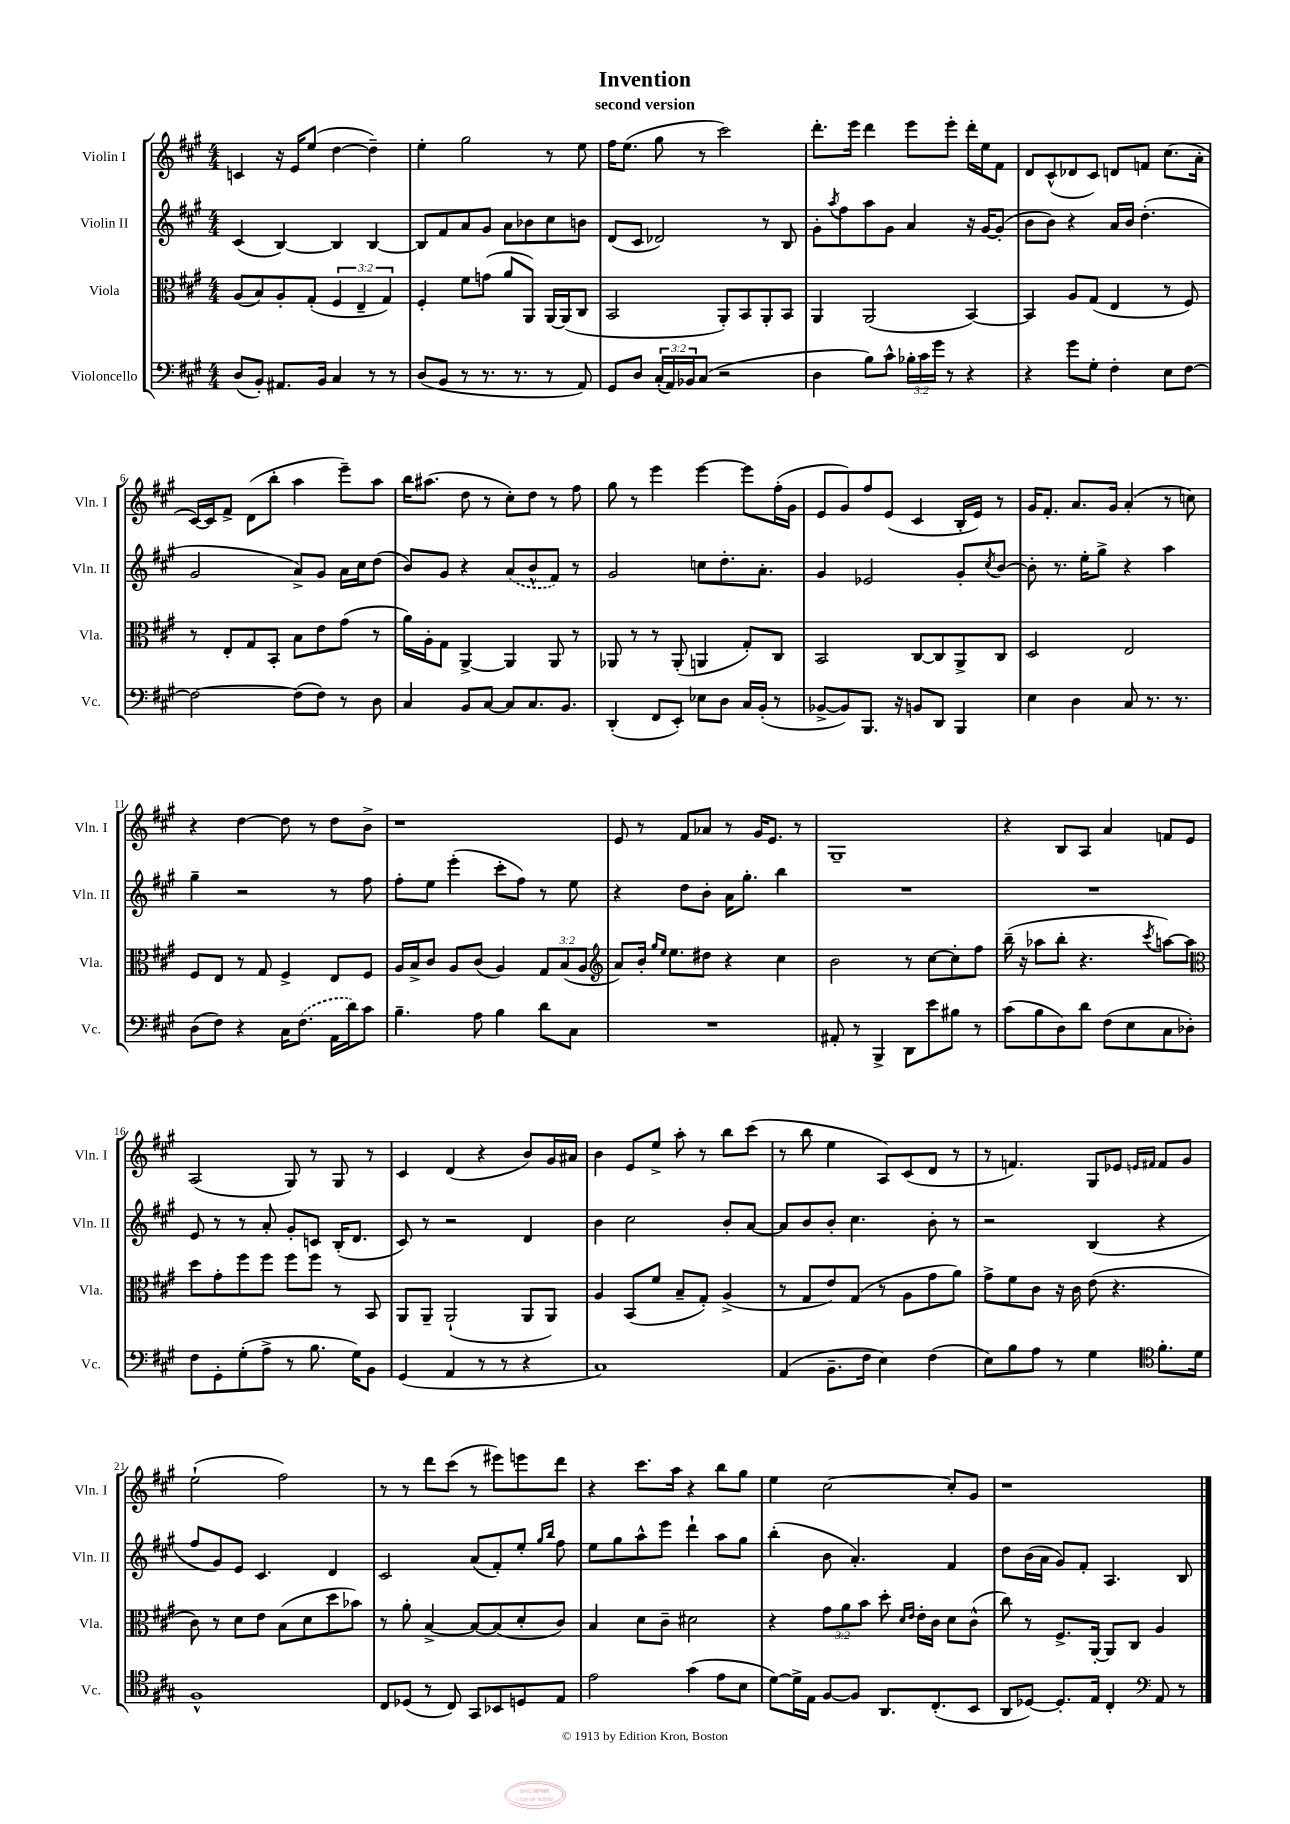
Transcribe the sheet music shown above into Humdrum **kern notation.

**kern	**kern	**kern	**kern
*staff4	*staff3	*staff2	*staff1
*clefF4	*clefC3	*clefG2	*clefG2
*k[f#c#g#]	*k[f#c#g#]	*k[f#c#g#]	*k[f#c#g#]
*M4/4	*M4/4	*M4/4	*M4/4
(8D/L	(8A/L	(4c#/	4c/
8BB'/J)	8B/)	.	.
8.AA#/L	8A'/	[4B/)	16r
.	.	.	16e/LK
.	(8G#'/J	.	(8ee/J
16BB/Jk	.	.	.
4C#/	6F#/	4B/]	[4dd\
.	6E~/	.	.
8r	.	[4B/	4dd~\])
.	6G#/)	.	.
8r	.	.	.
=	=	=	=
(8D/L	4F#'/	8B/]L	4ee'\
8BB/J	.	8f#/	.
8r	8f#\L	8a/	2gg#\
8.r	(8g\J	8g#/J	.
.	8a/L	8a\L	.
8.r	.	.	.
.	8AA/J)	8b-\	.
8r	[16AA/LL	8cc#\	8r
.	(16AA/]J	.	.
8AA/)	8C#/J	8b\J	8ee\
=	=	=	=
8GG#/L	2BB/	(8d/L	16ff#\LK
.	.	.	(8.ee\J
8D/J	.	8c#/J	.
(24C#'/LL	.	2d-/)	8gg#\
24AA/)	.	.	.
24BB-/J	.	.	.
(8C#/J	.	.	8r
2r	8AA'/L)	.	2ccc#\)
.	8BB/	.	.
.	8AA'/	8r	.
.	8BB/J	8B/	.
=	=	=	=
4D\	4AA/	8g#'\L	8.ddd'\L
.	.	8qaa/	.
.	.	8ff#\	.
.	.	.	16eee\Jk
8B\L)	(2AA/	8aa\	4ddd\
8c#^^\J	.	8g#\J	.
24B-'\LL	.	4a/	8eee\L
24c#\	.	.	.
24g#\JJ	.	.	.
8r	.	.	8eee'\J
4r	[4BB/)	16r	16ddd'\LL
.	.	[16g#/LK	16ee\J
.	.	(8g#'/]J	8f#\J
=	=	=	=
4r	4BB/]	8b\L	8d/L
.	.	8b\J)	(8c#^^/
8g#\L	8A/L	4r	8d-/
8G#'\J	(8G#/J	.	8c#/J)
4F#'\	4E/	16a/LL	8d/L
.	.	16b/JJ	.
.	.	(4.dd'\	8f/J
8E\L	8r	.	(8.cc#\L
[8F#\J	8F#/)	.	.
.	.	.	16a'\Jk
=	=	=	=
2F#\_	8r	2g#/	[16c#/LL)
.	.	.	16c#/]J
.	8E'/L	.	8f#^/J
.	8G#/	.	(8d\L
.	8BB'/J	.	8bb'\J
(8F#\]L	8B\L	8a^/L)	4aa\
8F#\J)	8e\	8g#/J	.
8r	(8g#\J	16a\LL	8eee~\L)
.	.	16cc#\J	.
8D\	8r	(8dd\J	8aa\J
=	=	=	=
4C#/	16a\LL)	8b/L)	16bb\LK
.	16A'\J	.	(8.aa#\J
.	8G#\J	8g#/J	.
8BB/L	[4AA^/	4r	8dd\
[8C#/J	.	.	8r
8C#/]L	4AA/]	(8a/L	8cc#'\L)
8.C#/	.	8b^^/	8dd\J
.	8AA/	8f#/J)	8r
8.BB/J	.	.	.
.	8r	8r	8ff#\
=	=	=	=
(4DD'/	8AA-/	2g#/	8gg#\
.	8r	.	8r
8FF#/L	8r	.	4eee\
8EE'/J)	(8AA-'/	.	.
8E-\L	4AA/	8cc\L	[4eee\
8D\J	.	8.dd'\	.
16C#/LL	8G#'/L)	.	8eee\]L
(16BB'/JJ	.	8.a'\J	.
8r	8C#/J	.	(16ff#'\L
.	.	.	16g#\JJ
=	=	=	=
[8BB-^/L	2BB/	4g#/	8e/L
8BB-/])	.	.	8g#/)
8.BBB/J	.	2e-/	8ff#/
.	.	.	(8e/J
16r	.	.	.
8BB/L	[8C#/L	.	4c#/
8DD/J	8C#/]	.	.
4BBB/	8AA^/	8g#'/L	16B'/LL
.	.	.	16e/JJ)
.	.	8qcc#/	.
.	8C#/J	[8b/J	8r
=	=	=	=
4E\	2D/	8b'\]	16g#/LK
.	.	.	8.f#'/J
.	.	8.r	.
4D\	.	.	8.a/L
.	.	16ee'\LK	.
.	.	8gg#^\J	.
.	.	.	16g#/Jk
8C#/	2E/	4r	(4a'/
8.r	.	.	.
.	.	4aa\	8r
8.r	.	.	.
.	.	.	8cc\)
=	=	=	=
(8D\L	8F#/L	4gg#~\	4r
8F#\J)	8E/J	.	.
4r	8r	2r	[4dd\
.	8G#/	.	.
16C#\LK	4F#^/	.	8dd\]
(8.F#\J	.	.	.
.	.	.	8r
16AA\LL	8E/L	8r	8dd\L
16d\J)	.	.	.
8c#\J	8F#/J	8ff#\	8b^\J
=	=	=	=
4.B~\	16A/LL	8ff#'\L	1r
.	16B^/J	.	.
.	8c#/J	8ee\J	.
.	8A/L	(4eee'\	.
8A\	(8c#/J	.	.
4B\	4A/)	8ccc#'\L	.
.	.	8ff#\J)	.
8d\L	12G#/L	8r	.
.	(12B/	.	.
8C#\J	.	8ee\	.
.	12A/J	.	.
=	=	=	=
*	*clefG2	*	*
1r	8a/L)	4r	8e/
.	16b'/Jk	.	8r
.	16qqgg#/LL	.	.
.	16qqee/JJ	.	.
.	8.ee\L	.	.
.	.	8dd\L	8f#/L
.	8dd#\J	8b'\J	8a-/J
.	4r	16a\LK	8r
.	.	8.gg#'\J	.
.	.	.	16g#/LK
.	.	.	8.e/J
.	4cc#\	4bb\	.
.	.	.	8r
=	=	=	=
8AA#'/	2b\	1r	1G#~
8r	.	.	.
4BBB^/	.	.	.
8DD\L	8r	.	.
8e\	[8cc#\L	.	.
8B#\J	8cc#'\]	.	.
8r	8ff#\J	.	.
=	=	=	=
(8c#\L	(16bb~\	1r	4r
.	16r	.	.
8B\	8aa-\L	.	.
8D\)	8bb'\J	.	8B/L
8d\J	4.r	.	8A/J
(8F#\L	.	.	4a/
8E\	.	.	.
.	8qccc#/	.	.
8C#\	[8aa\L)	.	8f/L
8D-'\J)	8aa\]J	.	8e/J
=	=	=	=
*	*clefC3	*	*
8F#\L	8dd\L	8e/	(2A/
8GG#'\	8g#'\	8r	.
(8G#'\	8ff#\	8r	.
8A^\J	8ff#\J	8a'/	.
8r	8ff#\L	8g#'/L	8G#/)
8.B\	8ff#\J	8c/J	8r
.	8r	(16B'/LK	8G#/
16G#\LK)	.	8.d/J	.
8BB\J	8BB/	.	8r
=	=	=	=
(4GG#/	8AA/L	8c#/)	4c#/
.	8AA~/J	8r	.
4AA/	(2AA`/	2r	(4d/
8r	.	.	4r
8r	.	.	.
4r	8AA/L	4d/	8b/L)
.	8AA/J)	.	16g#/L
.	.	.	16a#/JJ
=	=	=	=
1C#)	4A/	4b\	4b\
.	(8BB/L	2cc#\	8e/L
.	8f#/J	.	8ee^/J
.	8B~/L	.	8aa'\
.	8G#'/J)	.	8r
.	(4A^/	8b'/L	8bb\L
.	.	[8a/J	(8ccc#\J
=	=	=	=
(4AA/	8r	8a/]L	8r
.	8G#/L	8b/	8bb\
8.BB~\L	8e/)	8b'/J	4ee\
.	(8G#/J	4.cc#\	.
16F#\Jk	.	.	.
4E\)	8r	.	8A/L)
.	8A\L	.	(8c#/
(4F#\	8g#\	8b'\	8d/J
.	8a\J)	8r	8r
=	=	=	=
8E\L)	8g#^\L	2r	8r
8B\	8f#\	.	4.f/)
8A\J	8c#\J	.	.
8r	16r	.	.
.	16c#\	.	.
4G#\	(8e\	(4B/	8G#/L
.	4.r	.	8e-/J
*clefC4	*	*	*
.	.	.	16qqe/LL
.	.	.	16qqf#/JJ
8.f#'\L	.	4r	8f#/L
.	.	.	8g#/J
16d\Jk	.	.	.
=	=	=	=
1F#^^	8c#\)	8ff#/L	(2ee`\
.	8r	8g#/)	.
.	8d\L	8e/J	.
.	8e\J	4.c#/	.
.	(8B\L	.	2ff#\)
.	8d\	.	.
.	8dd\	4d/	.
.	8b-\J)	.	.
=	=	=	=
8C#/L	8r	2c#/	8r
(8D-/J	8a'\	.	8r
8r	[4B^/	.	8ddd\L
8C#/)	.	.	(8ccc#\J
8GG#/L	8B/_L	(8a/L	8r
8BB-/	(8B/]	8f#'/)	8eee#\L)
8D/	8d'/	8ee'/J	8eee\
.	.	16qqgg#/LL	.
.	.	16qqbb/JJ	.
8E/J	8c#/J)	8ff#\	8ddd\J
=	=	=	=
2e\	4B/	8ee\L	4r
.	.	8gg#\	.
.	8d\L	8aa^^\	8.ccc#\L
.	8c#~\J	8eee\J	.
.	.	.	16aa\Jk
(4g#\	2d#\	4ddd`\	4r
8e\L	.	8aa\L	8bb\L
8B\J	.	8gg#\J	8gg#\J
=	=	=	=
[8d\L)	4r	(4bb'\	4ee\
16d^\]L	.	.	.
16E\JJ	.	.	.
[8F#/L	12g#\L	8b\	[2cc#\
.	12a\	.	.
8F#/]J	.	4.a'/)	.
.	12b\J	.	.
8.AA/L	8dd'\	.	.
.	16qqd/LL	.	.
.	16qqe/JJ	.	.
.	16e'\LL	.	.
(8.C#'/	16c#\JJ	.	.
.	8d\L	4f#/	8cc#'/]L
8BB/J	(8c#^^\J	.	8g#/J
=	=	=	=
8AA/L	8cc#\)	8dd\L	1r
[8D-/J)	8r	(16b\L	.
.	.	16a\JJ	.
8.D-'/]L	8.F#^/L	8g#/L)	.
.	.	8f#'/J	.
16E/Jk	[16AA'/Jk	.	.
4C#'/	8AA/]L	4.A/	.
.	8C#/J	.	.
*clefF4	*	*	*
8AA/	4A/	.	.
8r	.	8B/	.
==	==	==	==
*-	*-	*-	*-
